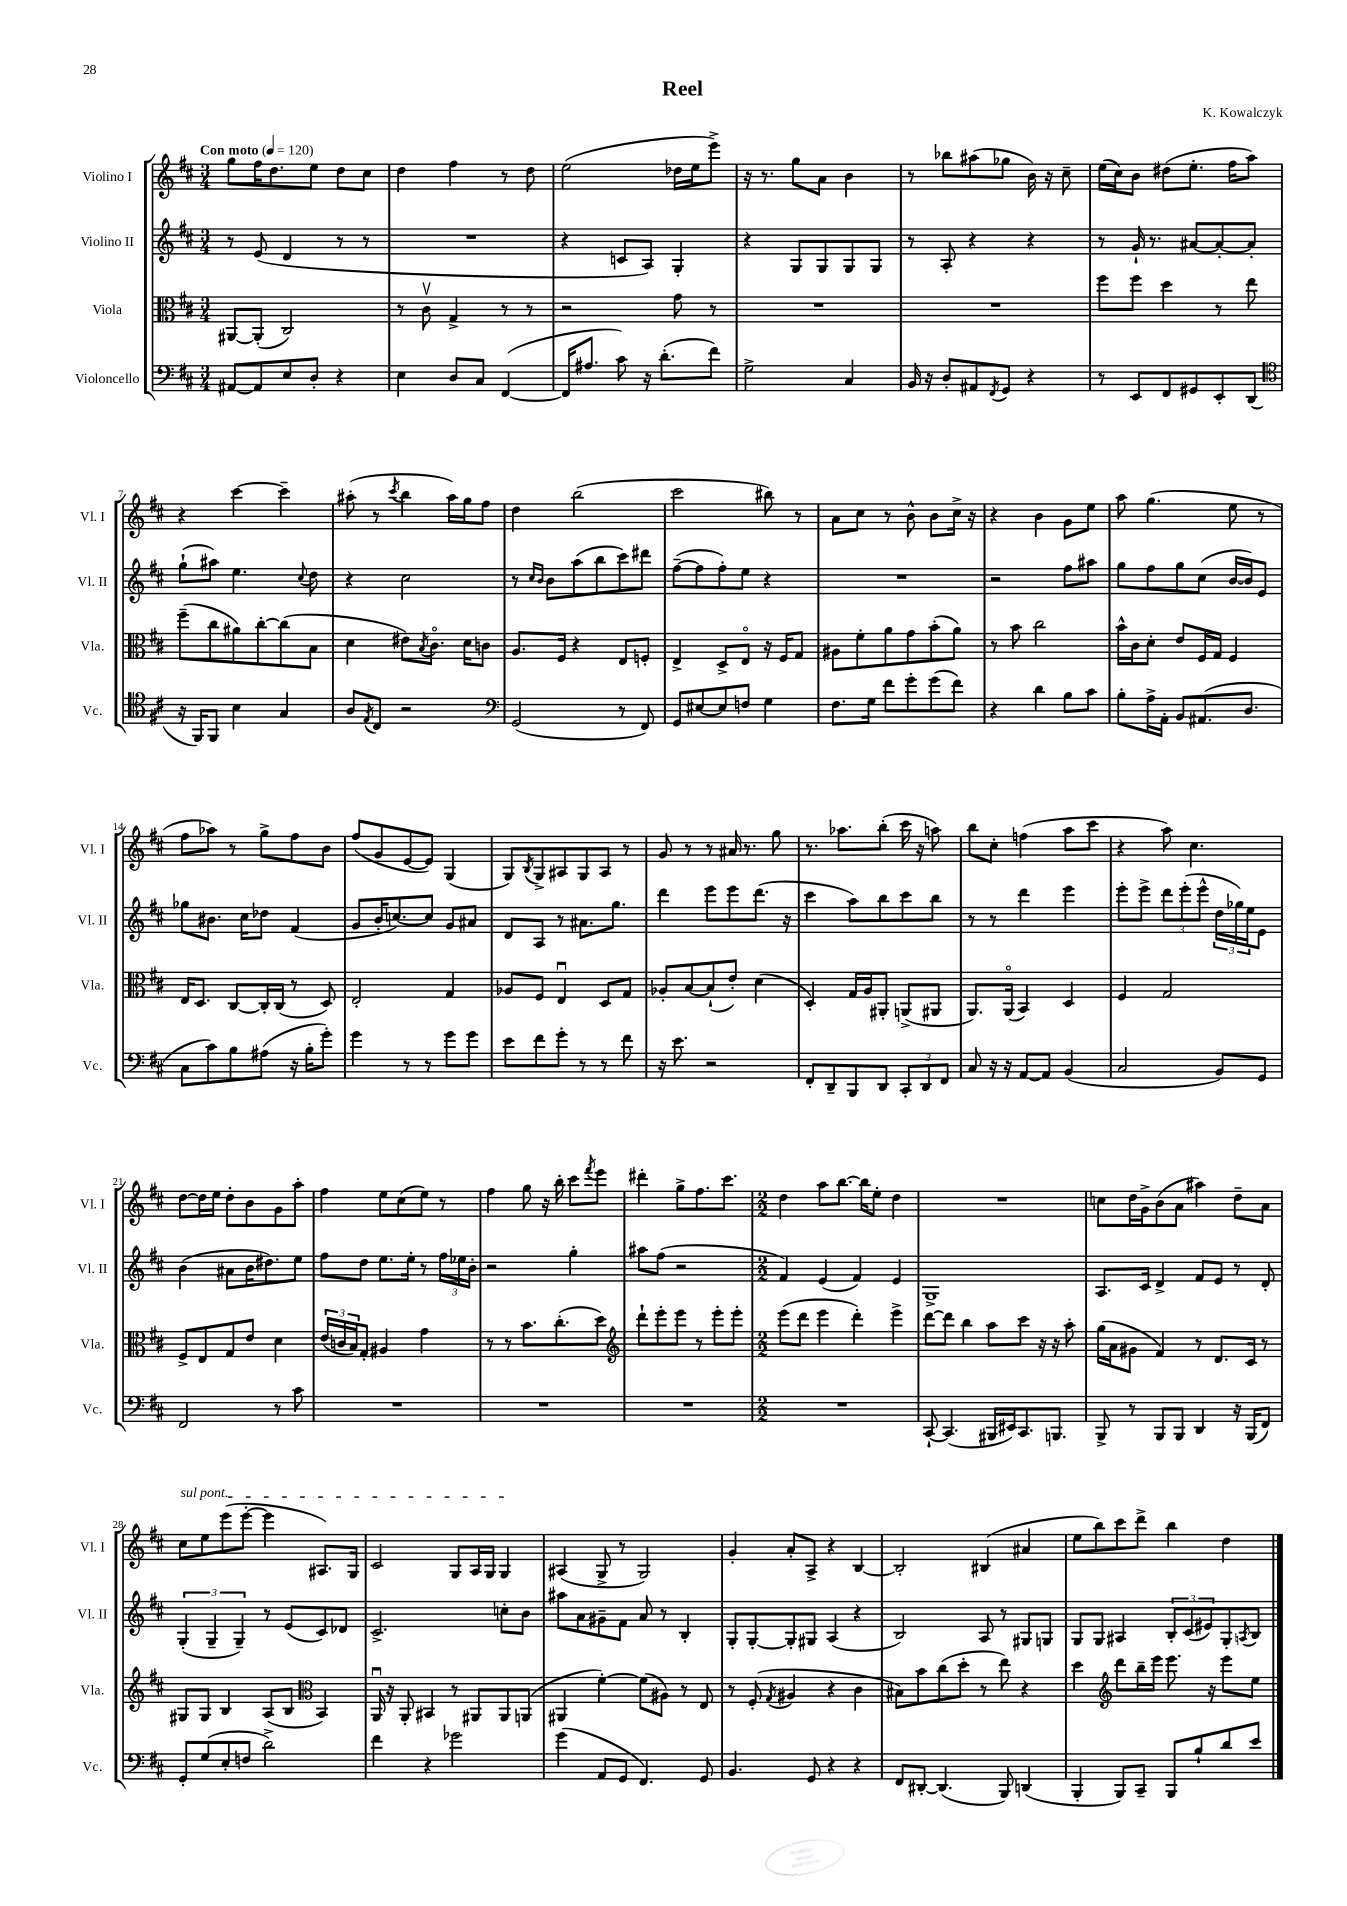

**kern	**kern	**kern	**kern
*staff4	*staff3	*staff2	*staff1
*clefF4	*clefC3	*clefG2	*clefG2
*k[f#c#]	*k[f#c#]	*k[f#c#]	*k[f#c#]
*M3/4	*M3/4	*M3/4	*M3/4
*MM120	*MM120	*MM120	*MM120
[8AA#	[8AA#	8r	8gg
8AA#]	(8AA#']	(8e	16ff#
.	.	.	8.dd
8E	2C#)	4d	.
8D'	.	.	8ee
4r	.	8r	8dd
.	.	8r	8cc#
=	=	=	=
4E	8r	2.r	4dd
.	8c#v	.	.
8D	4G^	.	4ff#
8C#	.	.	.
([4FF#	8r	.	8r
.	8r	.	8dd
=	=	=	=
16FF#]	2r	4r	(2ee
8.A#	.	.	.
8c#)	.	8c	.
16r	.	8A)	.
(8.d'	.	.	.
.	8g	4G'	16dd-
.	.	.	16ee
8f#)	8r	.	8eee^)
=	=	=	=
2G^	2.r	4r	16r
.	.	.	8.r
.	.	8G	8gg
.	.	8G	8a
4C#	.	8G	4b
.	.	8G	.
=	=	=	=
16BB	2.r	8r	8r
16r	.	.	.
8D'	.	8A'	8bb-
8AA#	.	4r	(8aa#
8qFF#	.	.	.
8GG	.	.	8gg-
4r	.	4r	16b)
.	.	.	16r
.	.	.	8cc#~
=	=	=	=
8r	8ff#	8r	(16ee
.	.	.	16cc#)
8EE	8ff#	16g`	8b
.	.	8.r	.
8FF#	4dd	.	(8dd#
8GG#	.	[8a#	8.ee'
8EE'	8r	8a#'_	.
.	.	.	16ff#
(8DD	8ee	8a#']	8aa)
=	=	=	=
*clefC4	*	*	*
16r	(8ff#~	(8gg`	4r
16FF#)	.	.	.
8FF#	8cc#	8aa#)	.
4B	8a#)	4.ee	[4ccc#
.	[8cc#'	.	.
4G	(8cc#]	.	4ccc#~]
.	.	8qqcc#	.
.	8B	8dd	.
=	=	=	=
8A	4d	4r	(8aa#'
8qE	.	.	.
8C#	.	.	8r
.	.	.	8qccc#
2r	8e#)	2cc#	4bb
.	8qB	.	.
.	8.c#o	.	.
.	.	.	16aa#)
.	16d	.	16gg
.	8c	.	8ff#
=	=	=	=
*clefF4	*	*	*
(2GG	8.A	8r	4dd
.	.	16qqcc#	.
.	.	16qqb	.
.	.	8b	.
.	16F#	.	.
.	4r	(8aa	(2bb
.	.	8bb	.
8r	8E	8ccc#)	.
8FF#)	8F'	8ddd#	.
=	=	=	=
8GG	4E^	([8ff#~	2ccc#
[8E#	.	8ff#]	.
8E#]	8D^	8ff#')	.
8F	8Eo	8ee	.
4G	16r	4r	8bb#)
.	16F#	.	.
.	8G	.	8r
=	=	=	=
8.F#	8A#	2.r	8a
.	8f#'	.	8cc#
16G	.	.	.
8f#	8a	.	8r
8g'	8g	.	8b^^
(8g	(8b'	.	8b
8f#)	8a)	.	16cc#^
.	.	.	16r
=	=	=	=
4r	8r	2r	4r
.	8b	.	.
4d	2cc#	.	4b
8B	.	8ff#	8g
8c#	.	8aa#	8ee
=	=	=	=
8B'	16b^^	8gg	8aa
.	16c#	.	.
16A^	8d'	8ff#	(4.gg
16AA'	.	.	.
8BB	8e	8gg	.
(8.AA#	16F#	(8cc#	.
.	16G	.	.
.	4F#	[16b	8ee
8.D	.	16b])	.
.	.	8e	8r
=	=	=	=
8C#	16E	8gg-	8ff#
.	8.D	.	.
8c#)	.	8.b#	8aa-)
8B	[8C#	.	8r
.	.	16cc#	.
(8A#	16C#']	8dd-	8gg^
.	(16C#	.	.
16r	8r	(4f#	8ff#
16B'	.	.	.
8g')	8D)	.	8b
=	=	=	=
4g	2E'	8g	(8ff#
.	.	16b'	8g
.	.	[8.cc)	.
8r	.	.	[8e
8r	.	8cc]	8e])
8g	4G	8g	(4G
8g	.	8a#	.
=	=	=	=
8e	8A-	8d	8G)
.	.	.	8qB
8f#	8F#	8A	8G^
8g'	4Eu	8r	8A#
8r	.	8.a#	8G
8r	8D	.	8A#
.	.	8.gg	.
8f#	8G	.	8r
=	=	=	=
16r	8A-'	4ddd	8g
8.e	.	.	.
.	[8B	.	8r
2r	(8B`]	8eee	8r
.	8e')	8eee	16a#
.	.	.	8.r
.	(4d	(8.ddd	.
.	.	.	8gg
.	.	16r	.
=	=	=	=
8FF#'	4D')	4ccc#	8.r
8DD~	.	.	.
.	.	.	8.aa-
8BBB	16G	8aa)	.
.	16A	.	.
8DD	8AA#'	8bb	(8bb'
12CC#'	(8AA^	8ccc#	16ccc#
.	.	.	16r
12DD	.	.	.
.	8AA#	8bb	8aa)
12FF#	.	.	.
=	=	=	=
8C#	8.AA)	8r	8bb
16r	.	8r	8cc#'
16r	(16AAo	.	.
[8AA	4BB)	4ddd	(4ff
8AA]	.	.	.
(4BB	4D	4eee	8aa
.	.	.	8ccc#
=	=	=	=
2C#	4F#	8eee'	4r
.	.	8eee^	.
.	2G	12ddd	8aa)
.	.	(12eee'	.
.	.	.	4.cc#
.	.	12eee^^	.
8BB)	.	24dd	.
.	.	24gg-)	.
.	.	24ee	.
8GG	.	8e	.
=	=	=	=
2FF#	8F#^	(4b	[8dd
.	8E	.	16dd]
.	.	.	16ee
.	8G	8a#	8dd'
.	8e	16b	8b
.	.	8.dd#)	.
8r	4d	.	8g
8c#	.	8ee	8aa'
=	=	=	=
2.r	(24e	8ff#	4ff#
.	24c	.	.
.	24B)	.	.
.	8G'	8dd	.
.	4A#	8.ee	8ee
.	.	.	(8cc#
.	.	16ee'	.
.	4g	8r	8ee)
.	.	24ff#	8r
.	.	24ee-	.
.	.	24b'	.
=	=	=	=
2.r	8r	2r	4ff#
.	8r	.	.
.	8.b	.	8gg
.	.	.	16r
.	(8.cc#'	.	16bb'
.	.	4gg'	8ccc#
.	.	.	8qfff#
.	8dd)	.	8eee
=	=	=	=
*	*clefG2	*	*
2.r	8ddd`	8aa#	4ddd#'
.	8eee'	(8ff#	.
.	8eee	2r	8gg^
.	8r	.	8.ff#
.	8eee'	.	.
.	.	.	8.ccc#
.	8eee'	.	.
=	=	=	=
*M2/2	*M2/2	*M2/2	*M2/2
1r	(8eee	4f#)	4dd
.	8ddd	.	.
.	4eee	(4e	8aa
.	.	.	[8.bb
.	4ddd')	4f#)	.
.	.	.	16bb]
.	.	.	8ee'
.	4eee^	4e	4dd
=	=	=	=
[8CC#`	[8ddd	1G^	1r
(4.CC#]	8ddd]	.	.
.	4bb	.	.
16BBB#	8aa	.	.
16EE#)	.	.	.
8.CC#	8ccc#	.	.
.	16r	.	.
8.BBB	16r	.	.
.	8aa'	.	.
=	=	=	=
8BBB^	(16gg	8.A	8cc
.	16a	.	.
8r	8g#	.	16dd
.	.	16c#	16g^
8BBB	4f#)	4d^	(8b
8BBB	.	.	8a
4DD	8r	8f#	4aa#)
.	8.d	8e	.
16r	.	8r	8dd~
(16BBB	16c#	.	.
8FF#)	8r	8d'	8a
=	=	=	=
8GG'	8G#	(6G'	8cc#
(8G	8G#	.	8ee
.	.	6G~	.
8E'	4B	.	(8eee
.	.	6G~)	.
8F	.	.	[8eee'
2d^)	(8A	8r	4eee]
.	8B	(8e	.
*	*clefC3	*	*
.	4BB)	8c#)	8.A#)
.	.	8d-	.
.	.	.	16G
=	=	=	=
4f#	16AAu	2.c#^	2c#
.	16r	.	.
.	8AA'	.	.
4r	4BB#	.	.
2g-	8r	.	8G
.	8AA#	.	16A
.	.	.	16G
.	8AA#	8cc'	4G
.	(8AA	8b	.
=	=	=	=
(4g	4AA#	8aa#	(4A#
.	.	8a	.
8AA	[4f#')	8g#~	8G^
8GG	.	8f#	8r
4.FF#)	(8f#]	8a	2G)
.	8A#)	8r	.
.	8r	4B'	.
8GG	8E	.	.
=	=	=	=
4.BB	8r	8G'	4g'
.	(8F#'	[8G'	.
.	8qG	.	.
.	4A#	8G']	8a'
8GG	.	8G#	8A^
4r	4r	(4A	4r
4r	4c#	4r	[4B
=	=	=	=
8FF#	8B#)	2B)	2B']
[8DD#'	8b	.	.
(4.DD#]	(8cc#	.	.
.	8dd'	.	.
.	8r	8A	(4B#
8BBB)	8ee)	8r	.
(4DD	4r	8G#	4a#
.	.	8G	.
=	=	=	=
4BBB'	4dd	8G	8ee
.	.	8G	8bb)
*	*clefG2	*	*
8BBB)	8ddd	4A#	8ccc#
8CC#~	16bb~	.	8ddd^
.	16eee	.	.
8BBB	8.eee	12B'	4bb
.	.	(12c#	.
8B`	.	.	.
.	.	12e#)	.
.	16r	.	.
8d	8eee	8G'	4dd
.	.	8qA	.
8e	8ee	8B	.
==	==	==	==
*-	*-	*-	*-
